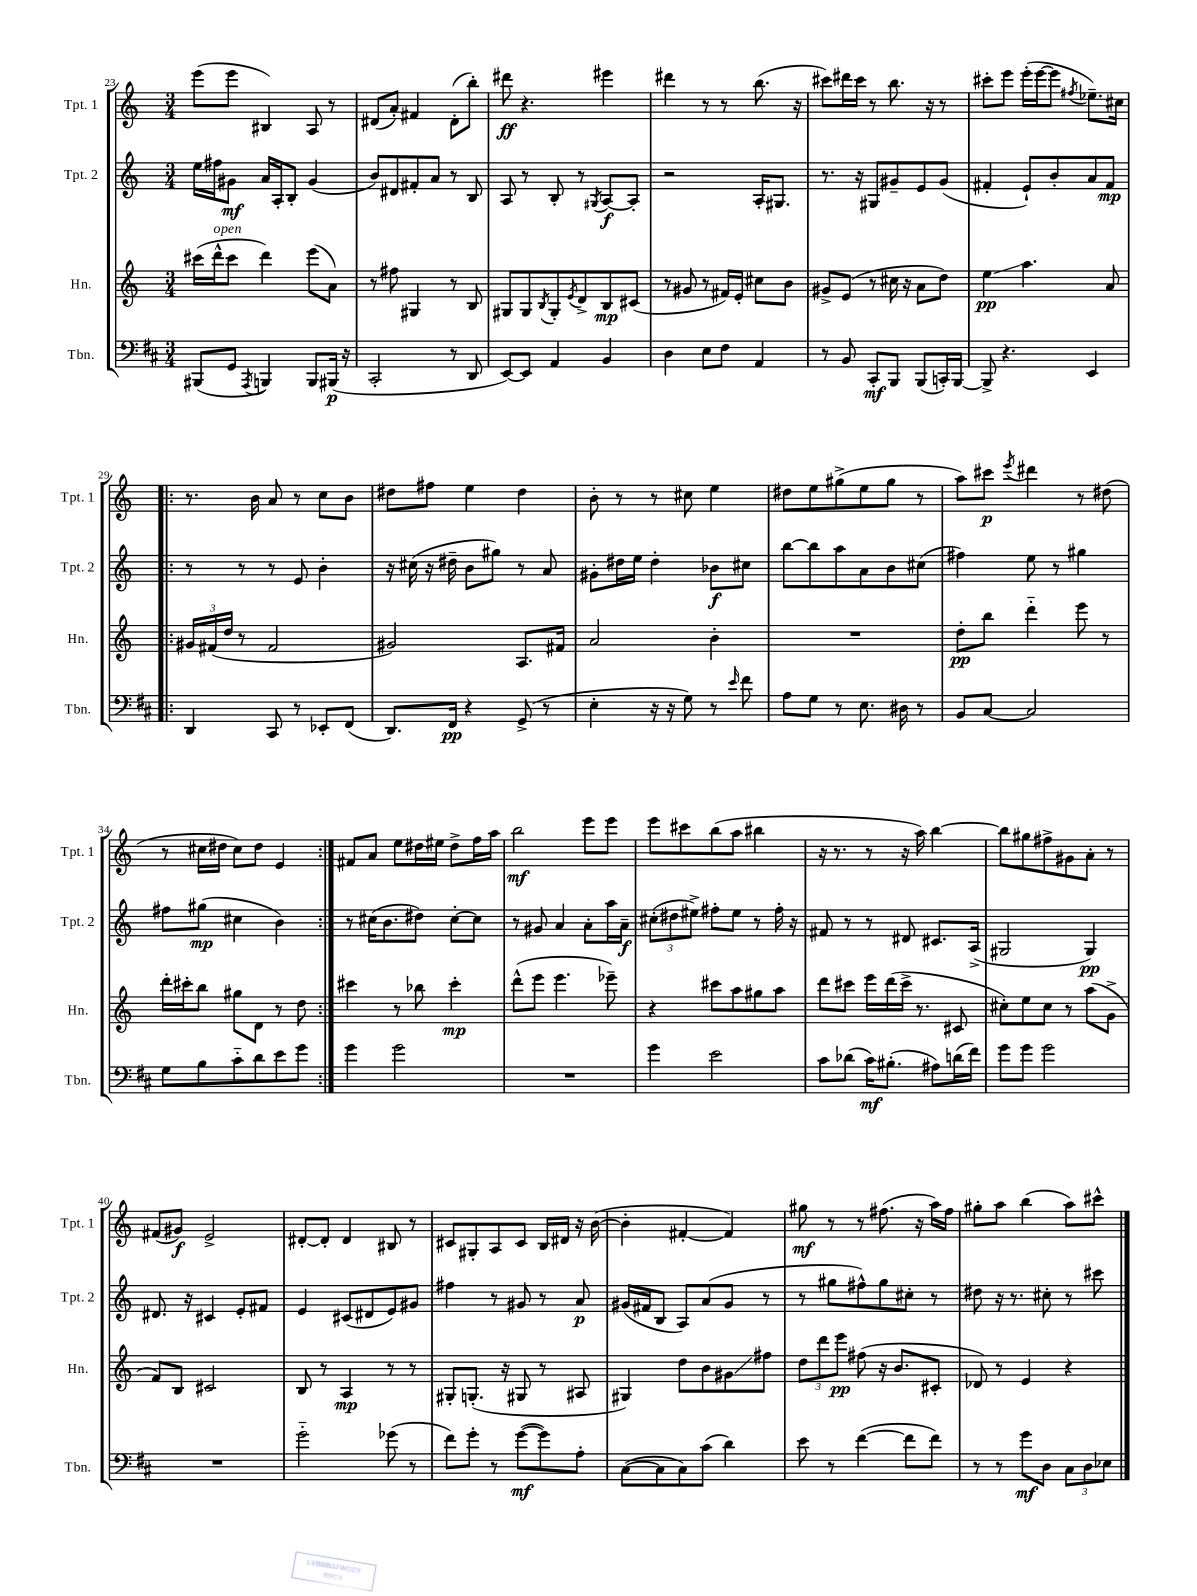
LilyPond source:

<<
\new StaffGroup <<
\new Staff = "s0" \with { instrumentName = "Tpt. 1" shortInstrumentName = "Tpt. 1" } {
    \clef treble \key c \major \numericTimeSignature \time 3/4
    e'''8( e'''8 bis4) a8 r8 |
    dis'8( a'8-.) fis'4 dis'8-.( b''8-.) |
    dis'''8\ff r4. eis'''4 |
    dis'''4 r8 r8 b''8.( r16 |
    cis'''8) dis'''16 cis'''16 r8 b''8. r16 r8 |
    cis'''8-. e'''8 e'''16-.( e'''16~ e'''8 \acciaccatura { fis''8 } ees''8.--) cis''16 |
    \repeat volta 2 { r8. b'16 a'8 r8 c''8 b'8 |
    dis''8 fis''8 e''4 dis''4 |
    b'8-. r8 r8 cis''8 e''4 |
    dis''8 e''8 gis''8->( e''8 gis''8 r8 |
    a''8) cis'''8\p \acciaccatura { e'''8 } dis'''4 r8 dis''8( |
    r8 cis''16 dis''16 cis''8) dis''8 e'4 | }
    fis'8 a'8 e''8 dis''16 eis''16 dis''8-> f''16 a''16 |
    b''2\mf e'''8 e'''8 |
    e'''8 cis'''8 b''8( a''8 bis''4 |
    r16 r8. r8 r16 a''16) b''4~ |
    b''8 gis''8 fis''8-> gis'8 a'8-. r8 |
    fis'8( gis'8\f) e'2-> |
    dis'8~-. dis'8-. dis'4 bis8 r8 |
    cis'8 gis8-. a8 cis'8 b16 dis'16 r16 b'16~( |
    b'4-. fis'4~-. fis'4) |
    gis''8\mf r8 r8 fis''8.( r16 a''16) fis''16 |
    gis''8-. a''8 b''4( a''8) cis'''8-^ \bar "|." |
}
\new Staff = "s1" \with { instrumentName = "Tpt. 2" shortInstrumentName = "Tpt. 2" } {
    \clef treble \key c \major \numericTimeSignature \time 3/4
    e''16 fis''16 gis'8\mf a'16 a16-. b8-. gis'4( |
    b'8) dis'8 fis'8-. a'8 r8 b8 |
    a8 r8 b8-. r8 \acciaccatura { gis8 } a8~\f a8-. |
    r2 a16-. gis8. |
    r8. r16 gis8 gis'8-- e'8 gis'8( |
    fis'4-. e'8-!) b'8-. a'8 fis'8\mp |
    \repeat volta 2 { r8 r8 r8 e'8 b'4-. |
    r16 cis''16( r16 dis''16-- b'8 gis''8) r8 a'8 |
    gis'8-. dis''16 e''16 dis''4-. bes'8\f cis''8 |
    b''8~ b''8 a''8 a'8 b'8 cis''8( |
    fis''4) e''8 r8 gis''4 |
    fis''8 gis''8\mp( cis''4 b'4) | }
    r8 cis''16( b'8. dis''8) cis''8~-. cis''8 |
    r8 gis'8 a'4 a'8-. a''16 a'16--\f |
    \tuplet 3/2 { cis''8-.( dis''8 eis''8->) } fis''8-. eis''8 r8 fis''16-. r16 |
    fis'8 r8 r8 dis'8 cis'8. a16->( |
    gis2 gis4\pp) |
    dis'8. r16 cis'4 e'8-. fis'8 |
    e'4 cis'8( dis'8 e'8) gis'8 |
    fis''4 r8 gis'8 r8 a'8\p |
    gis'16( fis'16 b8 a8) a'8( gis'8 r8 |
    r8 gis''8 fis''8-^) gis''8 cis''8-. r8 |
    dis''8 r16 r8. cis''8-. r8 cis'''8 \bar "|." |
}
\new Staff = "s2" \with { instrumentName = "Hn." shortInstrumentName = "Hn." } {
    \clef treble \key c \major \numericTimeSignature \time 3/4
    cis'''16( d'''16-^^\markup { \italic "open" } cis'''8 d'''4) e'''8( a'8) |
    r8 fis''8 gis4 r8 b8 |
    gis8 gis8 \acciaccatura { b8 } gis8-. \acciaccatura { e'8 } d'8-> b8\mp cis'8( |
    r8 gis'8 r8 fis'16) e'16-. cis''8 b'8 |
    gis'8-> e'8( r8 cis''16 r16 a'8 d''8) |
    e''4\glissando\pp a''4. a'8 |
    \repeat volta 2 { \tuplet 3/2 { gis'16 fis'16( d''16 } r8 fis'2 |
    gis'2) a8. fis'16 |
    a'2 b'4-. |
    R2. |
    d''8-.\pp b''8 d'''4-_ e'''8 r8 |
    d'''16-. cis'''16-. b''8 gis''8 d'8 r8 d''8 | }
    cis'''4 r8 bes''8 cis'''4-.\mp |
    d'''8-^( e'''8 e'''4. ees'''8--) |
    r4 cis'''8 a''8 gis''8 a''8 |
    d'''8 cis'''8 e'''16 d'''16( cis'''16-> r8. cis'8 |
    cis''8-.) e''8 cis''8 r8 a''8( g'8-> |
    f'8) b8 cis'2 |
    b8 r8 a4\mp r8 r8 |
    gis8-. g8.-.( r16 gis8 r8 ais8 |
    gis4) d''8 b'8 gis'8\glissando fis''8 |
    \tuplet 3/2 { d''8 d'''8 e'''8\pp } fis''8( r16 b'8. cis'8-. |
    des'8) r8 e'4 r4 \bar "|." |
}
\new Staff = "s3" \with { instrumentName = "Tbn." shortInstrumentName = "Tbn." } {
    \clef bass \key d \major \numericTimeSignature \time 3/4
    bis,,8( g,8 \acciaccatura { a,,8 } b,,4) b,,8 bis,,16\p( r16 |
    cis,2-. r8 d,8 |
    e,8~) e,8 a,4 b,4 |
    d4 e8 fis8 a,4 |
    r8 b,8 cis,8-.\mf b,,8 b,,8( c,16-.) b,,16~ |
    b,,8-> r4. e,4 |
    \repeat volta 2 { d,4 cis,8 r8 ees,8-. fis,8( |
    d,8.) fis,16\pp r4 g,8->( r8 |
    e4-. r16 r16 g8) r8 \grace { e'16 } fis'8 |
    a8 g8 r8 e8. dis16 r8 |
    b,8 cis8~ cis2 |
    g8 b8 cis'8-_ d'8 e'8 g'8 | }
    g'4 g'2 |
    R2. |
    g'4 e'2 |
    cis'8 des'8( cis'16\mf) bis8.-.( ais8) d'16( fis'16) |
    g'8 g'8 g'2 |
    R2. |
    g'2-_ ges'8( r8 |
    fis'8) g'8-. r8 g'8~\mf( g'8) a8-. |
    cis8~( cis8 cis8) cis'8( d'4) |
    e'8 r8 fis'4~( fis'8 fis'8) |
    r8 r8 g'8\mf d8 \tuplet 3/2 { cis8 d8 ees8 } \bar "|." |
}
>>
>>
\layout { \context { \Score currentBarNumber = #23 } }
